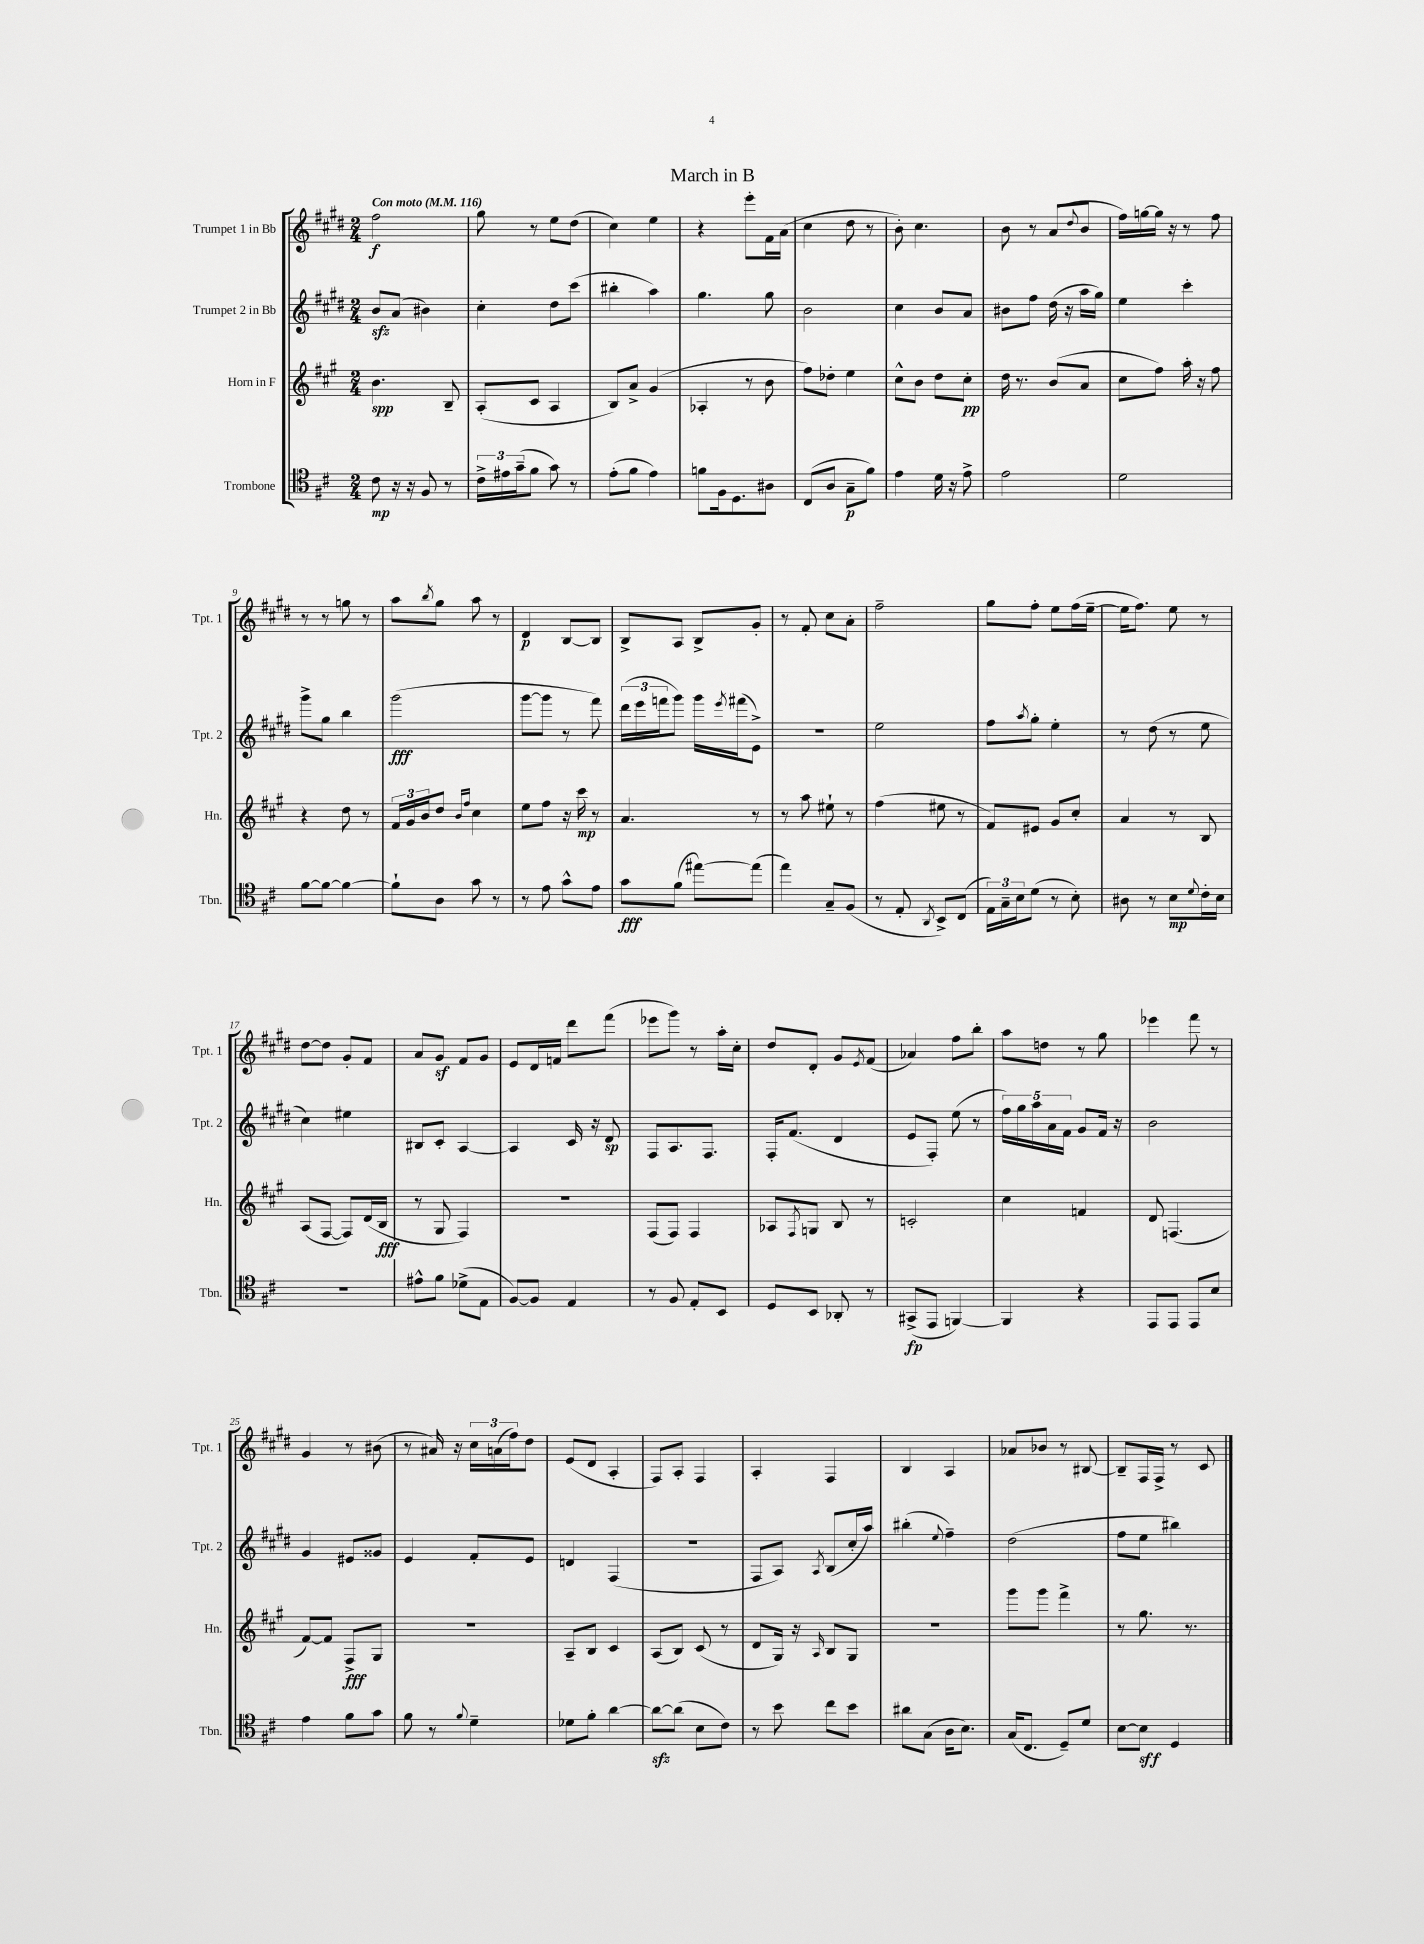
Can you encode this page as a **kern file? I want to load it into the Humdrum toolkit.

**kern	**dynam	**kern	**dynam	**kern	**dynam	**kern	**dynam
*part4	*part4	*part3	*part3	*part2	*part2	*part1	*part1
*staff4	*staff4	*staff3	*staff3	*staff2	*staff2	*staff1	*staff1
*I"Trombone	*	*I"Horn in F	*	*I"Trumpet 2 in Bb	*	*I"Trumpet 1 in Bb	*
*I'Tbn.	*	*I'Hn.	*	*I'Tpt. 2	*	*I'Tpt. 1	*
*clefC4	*	*clefG2	*	*clefG2	*	*clefG2	*
*k[f#c#]	*	*k[f#c#g#]	*	*k[f#c#g#d#]	*	*k[f#c#g#d#]	*
*M2/4	*	*M2/4	*	*M2/4	*	*M2/4	*
*MM116	*	*MM116	*	*MM116	*	*MM116	*
=1	=1	=1	=1	=1	=1	=1	=1
!	!	!	!	!	!	!LO:TX:a:B:t=Con moto	!
8c#\	mp	4.b\	spp	8bzz/L	.	2ff#\	f
16r	.	.	.	(8a/J	.	.	.
16r	.	.	.	.	.	.	.
8F#/	.	.	.	4b#X\)	.	.	.
8r	.	8B~/	.	.	.	.	.
=2	=2	=2	=2	=2	=2	=2	=2
24c#^\LL	.	(8A'/L	.	4cc#'\	.	8gg#\	.
24e#X\	.	.	.	.	.	.	.
(24g~\J	.	.	.	.	.	.	.
8f#\J	.	8c#/J	.	.	.	8r	.
8g\)	.	4A/	.	8dd#\L	.	8ee\L	.
8r	.	.	.	(8ccc#\J	.	(8dd#\J	.
=3	=3	=3	=3	=3	=3	=3	=3
(8e'\L	.	8B/L)	.	4bb#X'\	.	4cc#\)	.
8f#\J	.	8a^/J	.	.	.	.	.
4e\)	.	(4g#/	.	4aa\)	.	4ee\	.
=4	=4	=4	=4	=4	=4	=4	=4
8fn\L	.	4A-X'/	.	4.gg#\	.	4r	.
16F#\k	.	.	.	.	.	.	.
8.D\	.	.	.	.	.	.	.
.	.	8r	.	.	.	8eee'\L	.
8A#X\J	.	8b\	.	8gg#\	.	16f#\L	.
.	.	.	.	.	.	(16a\JJ	.
=5	=5	=5	=5	=5	=5	=5	=5
(8C#/L	.	8ff#\L)	.	2b\	.	4cc#\	.
8A/J	.	8dd-X'\J	.	.	.	.	.
8G~\L	p	4ee\	.	.	.	8dd#\	.
8f#\J)	.	.	.	.	.	8r	.
=6	=6	=6	=6	=6	=6	=6	=6
4e\	.	8cc#^^\L	.	4cc#\	.	8b'\)	.
.	.	8b\J	.	.	.	4.cc#\	.
16d\	.	8dd\L	.	8b/L	.	.	.
16r	.	.	.	.	.	.	.
8e^\	.	8cc#'\J	pp	8a/J	.	.	.
=7	=7	=7	=7	=7	=7	=7	=7
2e\	.	16dd\	.	8b#X\L	.	8b\	.
.	.	8.r	.	.	.	.	.
.	.	.	.	8ff#\J	.	8r	.
.	.	(8b/L	.	(16dd#\	.	(8a/L	.
.	.	.	.	16r	.	.	.
.	.	.	.	.	.	8qqdd#/	.
.	.	8a/J	.	16aa\LL	.	8b/J	.
.	.	.	.	16gg#\JJ)	.	.	.
=8	=8	=8	=8	=8	=8	=8	=8
2d\	.	8cc#\L	.	4ee\	.	16ff#\LL)	.
.	.	.	.	.	.	[16ggn\	.
.	.	8ff#\J)	.	.	.	16gg\JJ]	.
.	.	.	.	.	.	16r	.
.	.	16aa'\	.	4ccc#'\	.	8r	.
.	.	16r	.	.	.	.	.
.	.	8ff#\	.	.	.	8ff#\	.
!!LO:LB:g=z
=9	=9	=9	=9	=9	=9	=9	=9
[8f#\L	.	4r	.	8ggg#^\L	.	8r	.
8f#\J_	.	.	.	8gg#\J	.	8r	.
4f#\_	.	8dd\	.	4bb\	.	8ggn\	.
.	.	8r	.	.	.	8r	.
=10	=10	=10	=10	=10	=10	=10	=10
8f#`\L]	.	24f#/LL	.	(2ggg#\	fff	8aa\L	.
.	.	24g#/	.	.	.	.	.
.	.	24b/J	.	.	.	.	.
.	.	.	.	.	.	8qbb/	.
8A\J	.	8dd/J	.	.	.	8gg#\J	.
.	.	16qqb/LL	.	.	.	.	.
.	.	16qqff#/JJ	.	.	.	.	.
8g\	.	4cc#\	.	.	.	8aa\	.
8r	.	.	.	.	.	8r	.
=11	=11	=11	=11	=11	=11	=11	=11
8r	.	8ee\L	.	[8ggg#\L	.	4d#/	p
8e\	.	8ff#\J	.	8ggg#\J]	.	.	.
8g^^\L	.	16r	.	8r	.	[8B/L	.
.	.	16ccc#\	mp	.	.	.	.
8e\J	.	8r	.	8fff#\)	.	8B/J]	.
=12	=12	=12	=12	=12	=12	=12	=12
8g\L	fff	4.a/	.	(24ddd#\LL	.	8B^/L	.
.	.	.	.	24eee\	.	.	.
.	.	.	.	24fffn\J	.	.	.
(8f#\J	.	.	.	8ggg#\J)	.	8A/J	.
[8ee#X\L)	.	.	.	16ggg#\LL	.	8B^/L	.
.	.	.	.	8qeee/	.	.	.
.	.	.	.	(16fff#X\J	.	.	.
(8ee#\J]	.	8r	.	8e^\J)	.	8g#'/J	.
=13	=13	=13	=13	=13	=13	=13	=13
4ee\)	.	8r	.	2r	.	8r	.
.	.	8aa\	.	.	.	8f#'/	.
8G~/L	.	8ee#X`\	.	.	.	8cc#\L	.
(8F#/J	.	8r	.	.	.	8a'\J	.
=14	=14	=14	=14	=14	=14	=14	=14
8r	.	(4ff#\	.	2ee\	.	2ff#~\	.
8E'/	.	.	.	.	.	.	.
8qAA/	.	.	.	.	.	.	.
8BB^/L)	.	8ee#X\	.	.	.	.	.
(8C#/J	.	8r	.	.	.	.	.
=15	=15	=15	=15	=15	=15	=15	=15
24E\LL)	.	8f#/L)	.	8ff#\L	.	8gg#\L	.
24G~\	.	.	.	.	.	.	.
24B\J	.	.	.	.	.	.	.
.	.	.	.	8qaa/	.	.	.
(8d\J	.	8e#X/J	.	8gg#'\J	.	8ff#'\J	.
8r	.	8g#/L	.	4ee'\	.	8ee\L	.
8B'\)	.	8cc#'/J	.	.	.	(16ff#\L	.
.	.	.	.	.	.	[16ee~\JJ	.
=16	=16	=16	=16	=16	=16	=16	=16
8A#X\	.	4a/	.	8r	.	16ee\KL]	.
.	.	.	.	.	.	8.ff#\J)	.
8r	.	.	.	(8dd#\	.	.	.
8B\L	mp	8r	.	8r	.	8ee\	.
8qqd/	.	.	.	.	.	.	.
16c#'\L	.	8B/	.	8ee\	.	8r	.
16B\JJ	.	.	.	.	.	.	.
!!LO:LB:g=z
=17	=17	=17	=17	=17	=17	=17	=17
2r	.	(8A/L	.	4cc#\)	.	[8dd#\L	.
.	.	[8F#/J	.	.	.	8dd#\J]	.
.	.	8F#/L])	.	4ee#X\	.	8g#'/L	.
.	.	(16d/L	.	.	.	8f#/J	.
.	.	16B/JJ	fff	.	.	.	.
=18	=18	=18	=18	=18	=18	=18	=18
8e#X^^\L	.	8r	.	8B#X/L	.	8a/L	.
8f#\J	.	8G#/	.	8c#'/J	.	8g#z/J	.
(8d-X^\L	.	4F#/)	.	[4A/	.	8f#/L	.
8E\J	.	.	.	.	.	8g#/J	.
=19	=19	=19	=19	=19	=19	=19	=19
[8F#/L)	.	2r	.	4A/]	.	8e/L	.
8F#/J]	.	.	.	.	.	16d#/L	.
.	.	.	.	.	.	16fn/JJ	.
4E/	.	.	.	16c#/	.	8ddd#\L	.
.	.	.	.	16r	.	.	.
.	.	.	.	8d#/	sp	(8fff#\J	.
=20	=20	=20	=20	=20	=20	=20	=20
8r	.	(8F#/L	.	8F#/L	.	8eee-X\L	.
8F#/	.	8F#/J)	.	8.A/	.	8ggg#\J)	.
8E'/L	.	4F#/	.	.	.	8r	.
.	.	.	.	8.F#/J	.	.	.
8BB/J	.	.	.	.	.	16aa'\LL	.
.	.	.	.	.	.	16cc#'\JJ	.
=21	=21	=21	=21	=21	=21	=21	=21
8D/L	.	8A-X/L	.	16F#'/KL	.	8dd#/L	.
.	.	.	.	(8.f#/J	.	.	.
.	.	8qF#/	.	.	.	.	.
8BB/J	.	8Gn/J	.	.	.	8d#'/J	.
8AA-X'/	.	8B/	.	4d#/	.	8g#/L	.
.	.	.	.	.	.	8qe/	.
8r	.	8r	.	.	.	(8f#/J	.
=22	=22	=22	=22	=22	=22	=22	=22
(8GG#X^/L	fp	2cn'/	.	8e/L	.	4a-X/)	.
8EE/J	.	.	.	8F#'/J)	.	.	.
[4FFn/)	.	.	.	(8ee\	.	8ff#\L	.
.	.	.	.	8r	.	8bb'\J	.
=23	=23	=23	=23	=23	=23	=23	=23
4FF/]	.	4cc#\	.	20ff#\LL)	.	8aa\L	.
.	.	.	.	20gg#\	.	.	.
.	.	.	.	20aa\	.	.	.
.	.	.	.	.	.	8ddn\J	.
.	.	.	.	20a\	.	.	.
.	.	.	.	20f#\JJ	.	.	.
4r	.	4fn/	.	8g#/L	.	8r	.
.	.	.	.	16f#/Jk	.	8gg#\	.
.	.	.	.	16r	.	.	.
=24	=24	=24	=24	=24	=24	=24	=24
8EE/L	.	8d/	.	2b\	.	4eee-X\	.
8EE/J	.	(4.Fn/	.	.	.	.	.
8EE/L	.	.	.	.	.	8fff#\	.
8B/J	.	.	.	.	.	8r	.
!!LO:LB:g=z
=25	=25	=25	=25	=25	=25	=25	=25
4e\	.	[8f#/L)	.	4g#/	.	4g#/	.
.	.	8f#/J]	.	.	.	.	.
8f#\L	.	8F#^/L	fff	8e#X/L	.	8r	.
8g\J	.	8G#/J	.	8g##X/J	.	(8b#X\	.
=26	=26	=26	=26	=26	=26	=26	=26
8f#\	.	2r	.	4e/	.	8r	.
8r	.	.	.	.	.	16a#X/)	.
.	.	.	.	.	.	16r	.
8qqf#/	.	.	.	.	.	.	.
4d~\	.	.	.	8f#'/L	.	24cc#\LL	.
.	.	.	.	.	.	(24an\	.
.	.	.	.	.	.	24ff#\J)	.
.	.	.	.	8e/J	.	8dd#\J	.
=27	=27	=27	=27	=27	=27	=27	=27
8d-X\L	.	8A~/L	.	4dn/	.	(8e/L	.
8f#'\J	.	8B/J	.	.	.	8d#/J	.
[4a\	.	4c#/	.	(4F#/	.	4A'/	.
=28	=28	=28	=28	=28	=28	=28	=28
8azz\L_	.	(8A/L	.	2r	.	8F#/L)	.
(8a\J]	.	8B/J)	.	.	.	8A'/J	.
8B\L	.	(8c#/	.	.	.	4F#/	.
8c#\J)	.	8r	.	.	.	.	.
=29	=29	=29	=29	=29	=29	=29	=29
8r	.	8d/L	.	8F#/L	.	4A'/	.
8b\	.	16G#/Jk)	.	8A/J)	.	.	.
.	.	16r	.	.	.	.	.
.	.	16qqA/	.	8qA/	.	.	.
8cc#\L	.	8B/L	.	(8B/L	.	4F#/	.
8b\J	.	8G#/J	.	16cc#'/L	.	.	.
.	.	.	.	16aa/JJ)	.	.	.
=30	=30	=30	=30	=30	=30	=30	=30
8a#X\L	.	2r	.	(4bb#X'\	.	4B/	.
(8G\J	.	.	.	.	.	.	.
.	.	.	.	8qqee/	.	.	.
16A\KL	.	.	.	4ff#~\)	.	4A/	.
8.B\J)	.	.	.	.	.	.	.
=31	=31	=31	=31	=31	=31	=31	=31
(16G/KL	.	8ggg#\L	.	(2dd#\	.	8a-X/L	.
8.C#/J	.	.	.	.	.	.	.
.	.	8ggg#\J	.	.	.	8b-X/J	.
8D~/L)	.	4fff#^\	.	.	.	8r	.
8d/J	.	.	.	.	.	[8B#X/	.
=32	=32	=32	=32	=32	=32	=32	=32
[8B\L	.	8r	.	8ff#\L	.	8B#~/L]	.
8B\J]	sff	8.gg#\	.	8ee\J	.	16F#/L	.
.	.	.	.	.	.	16F#^/JJ	.
4D/	.	.	.	4bb#X\)	.	8r	.
.	.	8.r	.	.	.	.	.
.	.	.	.	.	.	8c#/	.
==	==	==	==	==	==	==	==
*-	*-	*-	*-	*-	*-	*-	*-
